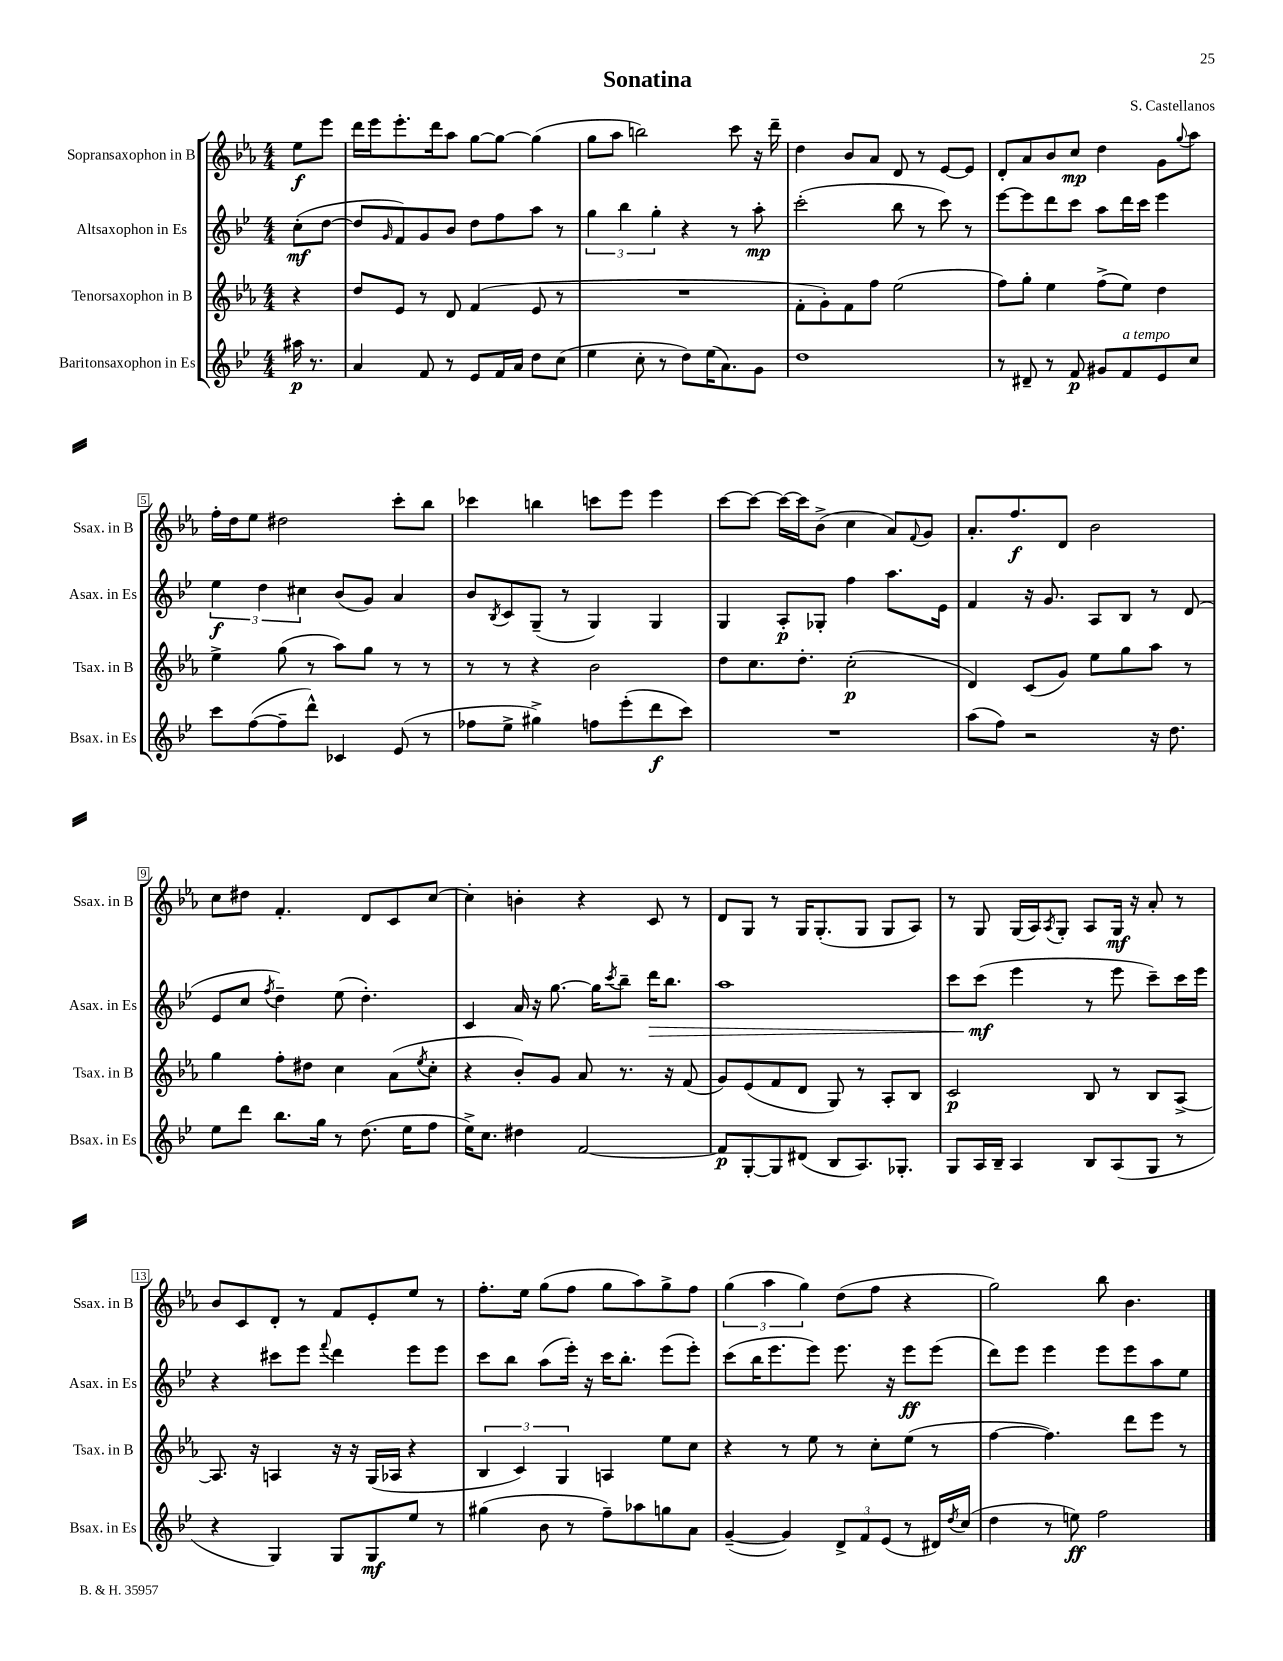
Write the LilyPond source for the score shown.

\header { title = "Sonatina" composer = "S. Castellanos" }
<<
\new StaffGroup <<
\new Staff = "s0" \with { instrumentName = "Sopransaxophon in B" shortInstrumentName = "Ssax. in B" } {
    \clef treble \key ees \major \numericTimeSignature \time 4/4 \partial 4
    ees''8\f ees'''8 |
    d'''16 ees'''16 ees'''8.-. d'''16 aes''8 g''8~ g''8~ g''4( |
    g''8 aes''8 b''2) c'''8 r16 d'''16-- |
    d''4 bes'8 aes'8 d'8 r8 ees'8~ ees'8 |
    d'8-. aes'8 bes'8 c''8\mp d''4 g'8 \appoggiatura { g''8 } aes''8 |
    f''16-. d''16 ees''8 dis''2 c'''8-. bes''8 |
    ces'''4 b''4 c'''8 ees'''8 ees'''4 |
    c'''8~ c'''8~ c'''16~ c'''16 bes'8->( c''4 aes'8) \appoggiatura { f'8 } g'8 |
    aes'8.-. f''8.\f d'8 bes'2 |
    c''8 dis''8 f'4.-. d'8 c'8 c''8~ |
    c''4-. b'4-. r4 c'8 r8 |
    d'8 g8 r8 g16 g8.-.( g8 g8 aes8) |
    r8 g8 g16( aes16) \acciaccatura { aes8 } g8-. aes8 g16\mf r16 aes'8-. r8 |
    bes'8 c'8 d'8-. r8 f'8 ees'8-. ees''8 r8 |
    f''8.-. ees''16 g''8( f''8 g''8 aes''8) g''8-> f''8 |
    \tuplet 3/2 { g''4( aes''4 g''4) } d''8( f''8 r4 |
    g''2) bes''8 bes'4. \bar "|." |
}
\new Staff = "s1" \with { instrumentName = "Altsaxophon in Es" shortInstrumentName = "Asax. in Es" } {
    \clef treble \key bes \major \numericTimeSignature \time 4/4 \partial 4
    c''8-.\mf( d''8~ |
    d''8 \grace { g'16 } f'8) g'8 bes'8 d''8 f''8 a''8 r8 |
    \tuplet 3/2 { g''4 bes''4 g''4-. } r4 r8 a''8-.\mp |
    c'''2-.( bes''8 r8 c'''8) r8 |
    ees'''8~ ees'''8 d'''8 c'''8 a''8 d'''16 c'''16 ees'''4 |
    \tuplet 3/2 { ees''4\f d''4 cis''4 } bes'8( g'8) a'4 |
    bes'8 \acciaccatura { bes8 } c'8 g8--( r8 g4) g4 |
    g4 a8-.\p ges8-. f''4 a''8. ees'16 |
    f'4 r16 g'8. a8 bes8 r8 d'8( |
    ees'8 c''8 \acciaccatura { f''8 } d''4--) ees''8( d''4.-.) |
    c'4 a'16 r16 g''8.~ g''16 \acciaccatura { c'''8 } bes''8-- d'''16\> bes''8. |
    a''1 |
    c'''8 c'''8\mf\!( ees'''4 r8 ees'''8 c'''8--) c'''16 ees'''16 |
    r4 cis'''8 ees'''8 \appoggiatura { f'''8 } d'''4 ees'''8 ees'''8 |
    c'''8 bes''8 a''8( ees'''16-.) r16 c'''16 bes''8.-. ees'''8( ees'''8-.) |
    c'''8( bes''16 ees'''8. ees'''8) ees'''8. r16 ees'''8\ff ees'''8( |
    d'''8) ees'''8 ees'''4 ees'''8 ees'''8 a''8 ees''8 \bar "|." |
}
\new Staff = "s2" \with { instrumentName = "Tenorsaxophon in B" shortInstrumentName = "Tsax. in B" } {
    \clef treble \key ees \major \numericTimeSignature \time 4/4 \partial 4
    r4 |
    d''8 ees'8 r8 d'8 f'4( ees'8 r8 |
    R1 |
    f'8-. g'8-.) f'8 f''8 ees''2( |
    f''8) g''8-. ees''4 f''8->( ees''8) d''4 |
    ees''4-> g''8( r8 aes''8) g''8 r8 r8 |
    r8 r8 r4 bes'2 |
    d''8 c''8. d''8.-. c''2-.\p( |
    d'4) c'8( g'8) ees''8 g''8 aes''8 r8 |
    g''4 f''8-. dis''8 c''4 aes'8( \acciaccatura { ees''8 } c''8-. |
    r4 bes'8-.) g'8 aes'8 r8. r16 f'8( |
    g'8) ees'8( f'8 d'8 g8) r8 aes8-. bes8 |
    c'2\p bes8 r8 bes8 aes8~-> |
    aes8. r16 a4 r16 r16 g16( aes16 r4 |
    \tuplet 3/2 { bes4 c'4) g4 } a4 ees''8 c''8 |
    r4 r8 ees''8 r8 c''8-. ees''8( r8 |
    f''4~ f''4.) d'''8 ees'''8 r8 \bar "|." |
}
\new Staff = "s3" \with { instrumentName = "Baritonsaxophon in Es" shortInstrumentName = "Bsax. in Es" } {
    \clef treble \key bes \major \numericTimeSignature \time 4/4 \partial 4
    ais''16\p r8. |
    a'4 f'8 r8 ees'8 f'16 a'16 d''8 c''8( |
    ees''4 c''8-. r8 d''8) ees''16( a'8.) g'8 |
    d''1 |
    r8 dis'8-- r8 f'8\p gis'8 f'8^\markup { \italic "a tempo" } ees'8 c''8 |
    c'''8 f''8~( f''8-- d'''8-^) ces'4 ees'8( r8 |
    fes''8 ees''8-> gis''4->) f''8 ees'''8-.( d'''8\f c'''8) |
    R1 |
    a''8( f''8) r2 r16 d''8. |
    ees''8 d'''8 bes''8. g''16 r8 d''8.( ees''16 f''8 |
    ees''16->) c''8. dis''4 f'2~ |
    f'8\p g8~-. g8 dis'8( bes8 a8.) ges8.-. |
    g8 a16 bes16-- a4 bes8 a8( g8 r8 |
    r4 g4) g8 g8\mf ees''8 r8 |
    gis''4( bes'8 r8 f''8--) aes''8 g''8 a'8 |
    g'4~--( g'4) \tuplet 3/2 { d'8-> f'8 ees'8( } r8 dis'16) \acciaccatura { d''8 } c''16( |
    d''4 r8 e''8\ff) f''2 \bar "|." |
}
>>
>>
\layout { \context { \Score \override BarNumber.stencil = #(make-stencil-boxer 0.1 0.3 ly:text-interface::print) } }
